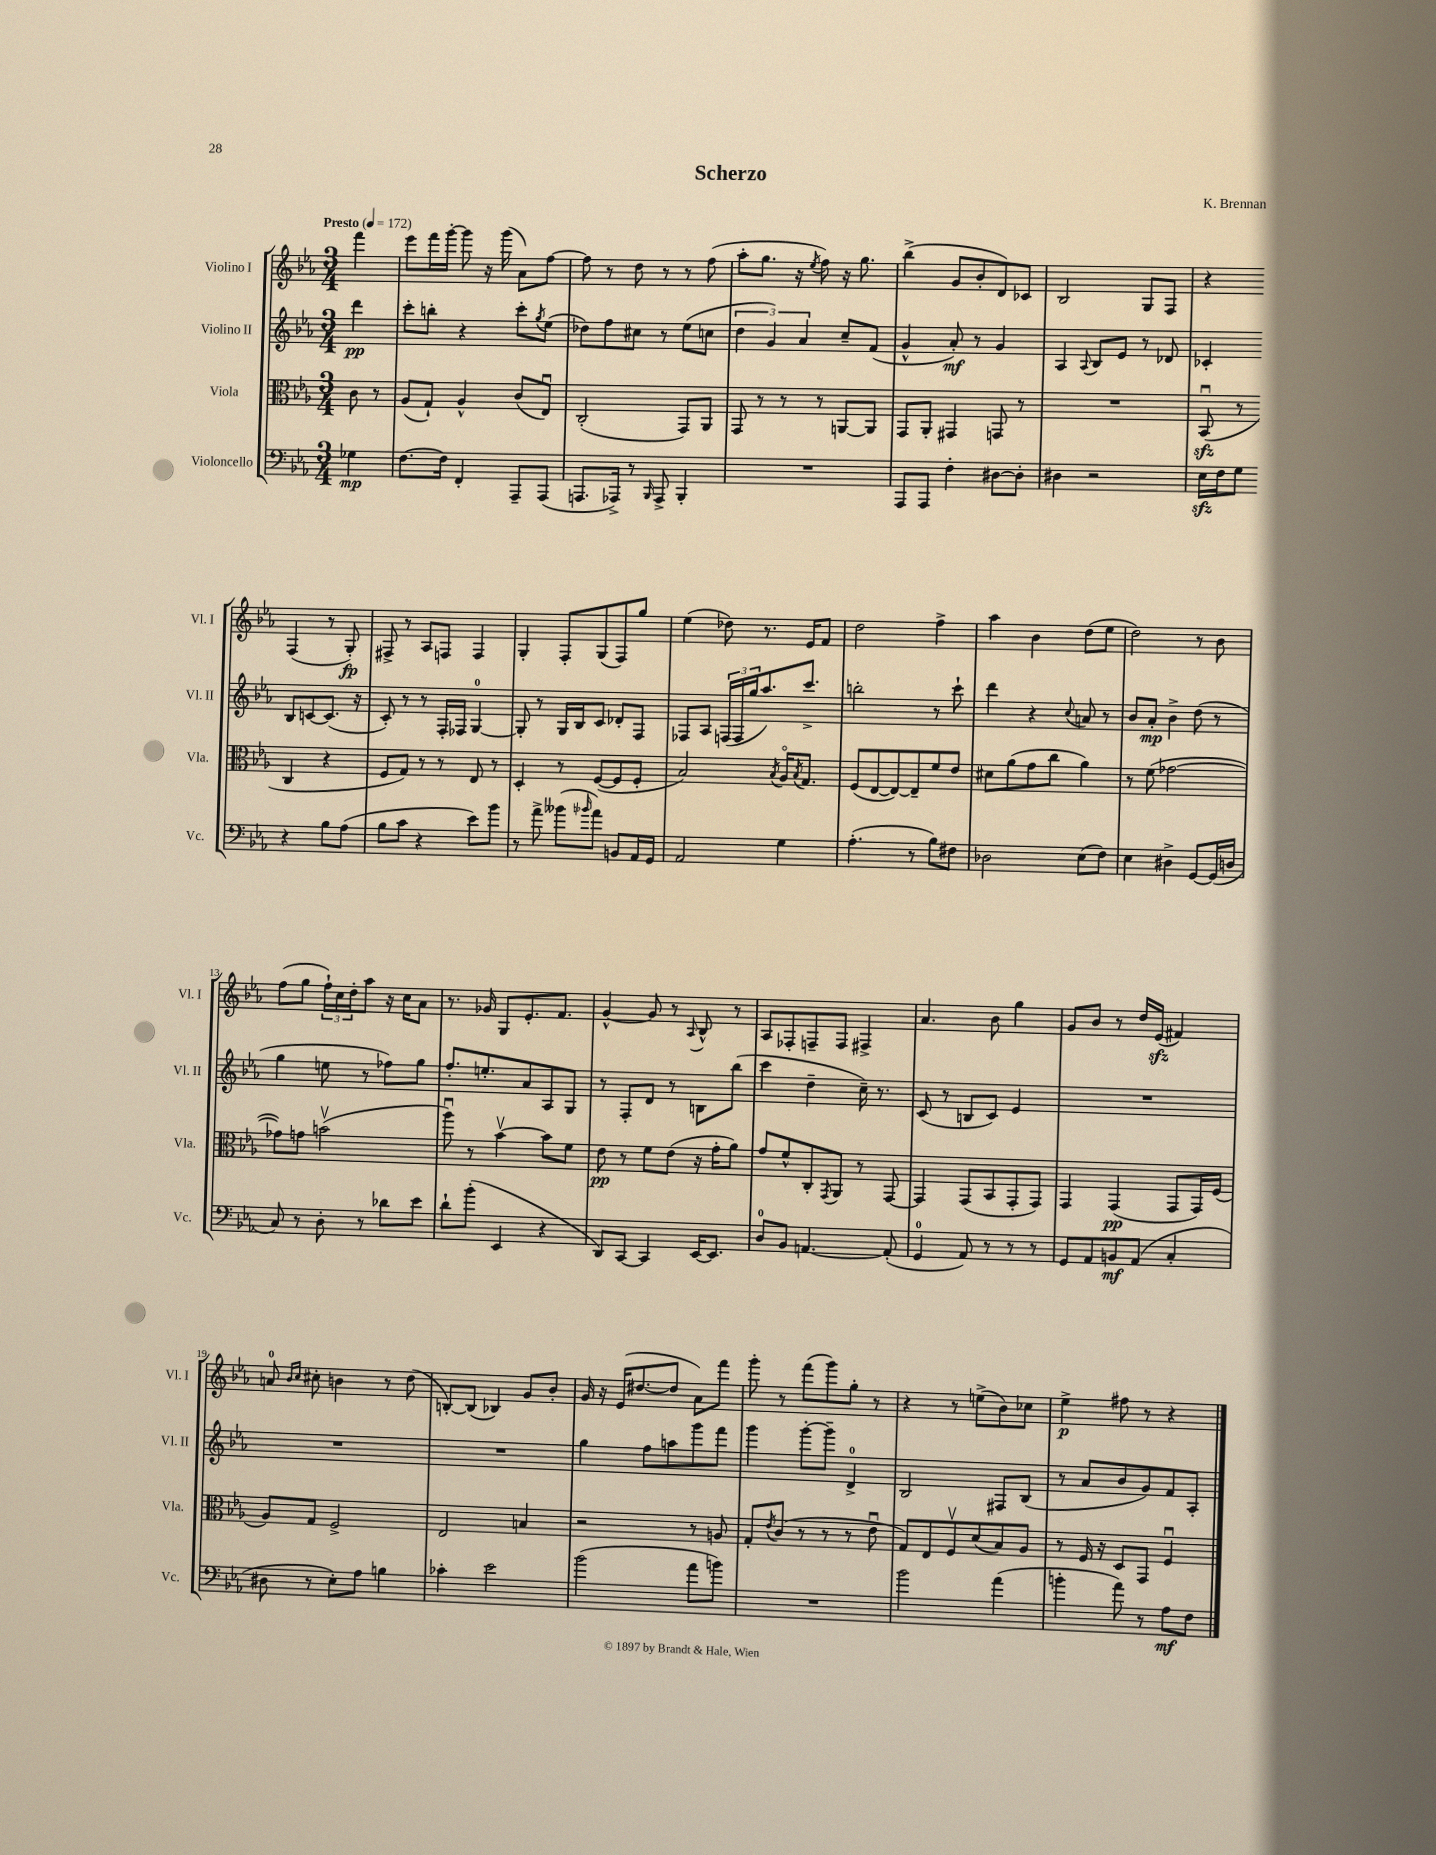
\header { title = "Scherzo" composer = "K. Brennan" }
<<
\new StaffGroup <<
\new Staff = "s0" \with { instrumentName = "Violino I" shortInstrumentName = "Vl. I" } {
    \clef treble \key ees \major \numericTimeSignature \time 3/4 \partial 4 \tempo "Presto" 4 = 172
    f'''4 |
    ees'''8 f'''16 g'''16~-. g'''8 r16 g'''16( aes'8) f''8~ |
    f''8 r8 d''8 r8 r8 f''8( |
    aes''8-. g''8. r16 \acciaccatura { ees''8 } f''8) r16 g''8. |
    bes''4->( g'8 bes'8-. d'8) ces'8 |
    bes2 g8 f8 |
    r4 f4( r8 g8-.\fp) |
    fis8-> r8 aes8 f8 f4 |
    g4-. f8-. g8( f8) g''8 |
    ees''4( des''8) r8. ees'16 f'8 |
    d''2 f''4-> |
    aes''4 bes'4 d''8( ees''8 |
    d''2) r8 bes'8 |
    f''8( g''8 \tuplet 3/2 { f''16-!) c''16 d''16-. } aes''8 r16 c''16 aes'8 |
    r8. ges'16 g8 ees'8.-. f'8. |
    g'4~-^ g'8 r8 \appoggiatura { aes8 } bes8-^ r8 |
    aes8 fes8-. f8-- f8 fis4-> |
    aes'4. bes'8 g''4 |
    g'8 bes'8 r8 d''16 ees'16\sfz( fis'4) |
    a'8-0 \grace { bes'16 c''16 } cis''8-. b'4 r8 d''8( |
    b8~-.) b8( bes4) g'8 bes'8-. |
    g'16 r16 ees'16( dis''8.~ dis''8 aes'8) f'''8 |
    g'''8-. r8 f'''8( g'''8) g''8-. r8 |
    r4 r8 e''8->( bes'8) ces''8 |
    ees''4->\p fis''8 r8 r4 \bar "|." |
}
\new Staff = "s1" \with { instrumentName = "Violino II" shortInstrumentName = "Vl. II" } {
    \clef treble \key ees \major \numericTimeSignature \time 3/4 \partial 4
    d'''4\pp |
    c'''8-. b''8-. r4 c'''8-. \acciaccatura { g''8 } ees''8( |
    des''8) f''8 cis''8 r8 ees''8( c''8 |
    \tuplet 3/2 { d''4 g'4) aes'4 } c''8-- f'8( |
    g'4-^ aes'8-.\mf) r8 g'4 |
    aes4 \appoggiatura { aes8 } bes8 ees'8 r8 des'8 |
    ces'4-. bes8 c'8~ c'8.( r16 |
    c'8-.) r8 r8 f16-. fes16 g4-0~ |
    g8-. r8 g16 bes16 c'8 des'8-. f8 |
    fes8 aes8 \tuplet 3/2 { f16( f16 g''16 } aes''8.) c'''8.-> |
    b''2-. r8 c'''8-! |
    d'''4 r4 \appoggiatura { c''8 } a'8 r8 |
    bes'8 aes'8-.\mp bes'4-> d''8( r8 |
    g''4 e''8 r8 fes''8) g''8 |
    f''8.-. e''8.-. aes'8 aes8 g8 |
    r8 f8-. d'8 r8 b8 bes''8( |
    c'''4 d''4-- c''16--) r8. |
    c'8( r8 b8 c'8) ees'4 |
    R2. |
    R2. |
    R2. |
    g''4 f''8 a''8 g'''8 f'''8 |
    g'''4 g'''8~-. g'''8-- d'4-0-> |
    bes2 fis8 bes8( |
    r8 aes'8 bes'8 g'8) f'8 aes8-. \bar "|." |
}
\new Staff = "s2" \with { instrumentName = "Viola" shortInstrumentName = "Vla." } {
    \clef alto \key ees \major \numericTimeSignature \time 3/4 \partial 4
    c'8 r8 |
    aes8( g8-!) aes4-^ c'8( ees8\downbow) |
    c2-.( g,8) aes,8 |
    g,8 r8 r8 r8 a,8~ a,8 |
    g,8 aes,8-. gis,4 g,8 r8 |
    R2. |
    bes,8\downbow\sfz( r8 c4 r4 |
    f8 g8) r8 r8 ees8 r8 |
    d4-. r8 f8~( f8 f8-. |
    bes2) \acciaccatura { bes8 } aes16\flageolet \acciaccatura { bes8 } g8. |
    f8( ees8~ ees8~) ees8-- f'8 ees'8 |
    dis'8 aes'8( g'8 c''8 aes'4) |
    r8 f'8( ges'2~ |
    ges'8) g'8 b'2\upbow( |
    aes''8\downbow) r8 bes'4~\upbow bes'8 f'8 |
    ees'8\pp r8 f'8 ees'8( r16 g'16-. aes'8) |
    g'8 f'8-^ c8-. \acciaccatura { g,8 } aes,8 r8 g,8~ |
    g,4 g,8( bes,8 g,8-. g,8) |
    g,4 g,4\pp( g,8 g,16) f16( |
    aes8) g8 f2-> |
    ees2 b4 |
    r2 r8 a8 |
    g8-. \acciaccatura { ees'8 } c'8( r8 r8 r8 ees'8\downbow |
    g8) ees8 f8\upbow d'8( bes8) aes8 |
    r8 f16 r16 d8 g,8 f4\downbow \bar "|." |
}
\new Staff = "s3" \with { instrumentName = "Violoncello" shortInstrumentName = "Vc." } {
    \clef bass \key ees \major \numericTimeSignature \time 3/4 \partial 4
    ges4\mp |
    f8.~ f16 f,4-. aes,,8-- aes,,8( |
    a,,8. aes,,16->) r8 \grace { bes,,16 } aes,,8-> bes,,4-. |
    R2. |
    aes,,8 aes,,8 f4-. dis8~ dis8-. |
    dis4 r2 |
    ees16\sfz f16 g8 r4 bes8 aes8( |
    bes8 c'8 r4 ees'8) bes'8 |
    r8 aes'8-> beses'8( \grace { bes'16 } aes'8) b,8 aes,16 g,16 |
    aes,2 g4 |
    aes4.-.( r8 bes8) fis8 |
    des2 ees8( f8) |
    ees4 dis4-> g,8~ g,16( d16 |
    c8) r8 d8-. r8 des'8 ees'8 |
    d'8-! bes'8-.( ees,4 r4 |
    d,8) c,8~ c,4 ees,16~ ees,8. |
    d8-0 bes,8 a,4.~ a,8-.( |
    g,4-0 aes,8) r8 r8 r8 |
    g,8 aes,8 b,8\mf aes,8( c4-. |
    dis8 r8 ees8-.) aes8 b4 |
    ces'4-. ees'2 |
    bes'2( aes'8 b'8) |
    R2. |
    bes'2 aes'4( |
    b'4-. aes'8) r8 aes8\mf f8 \bar "|." |
}
>>
>>
